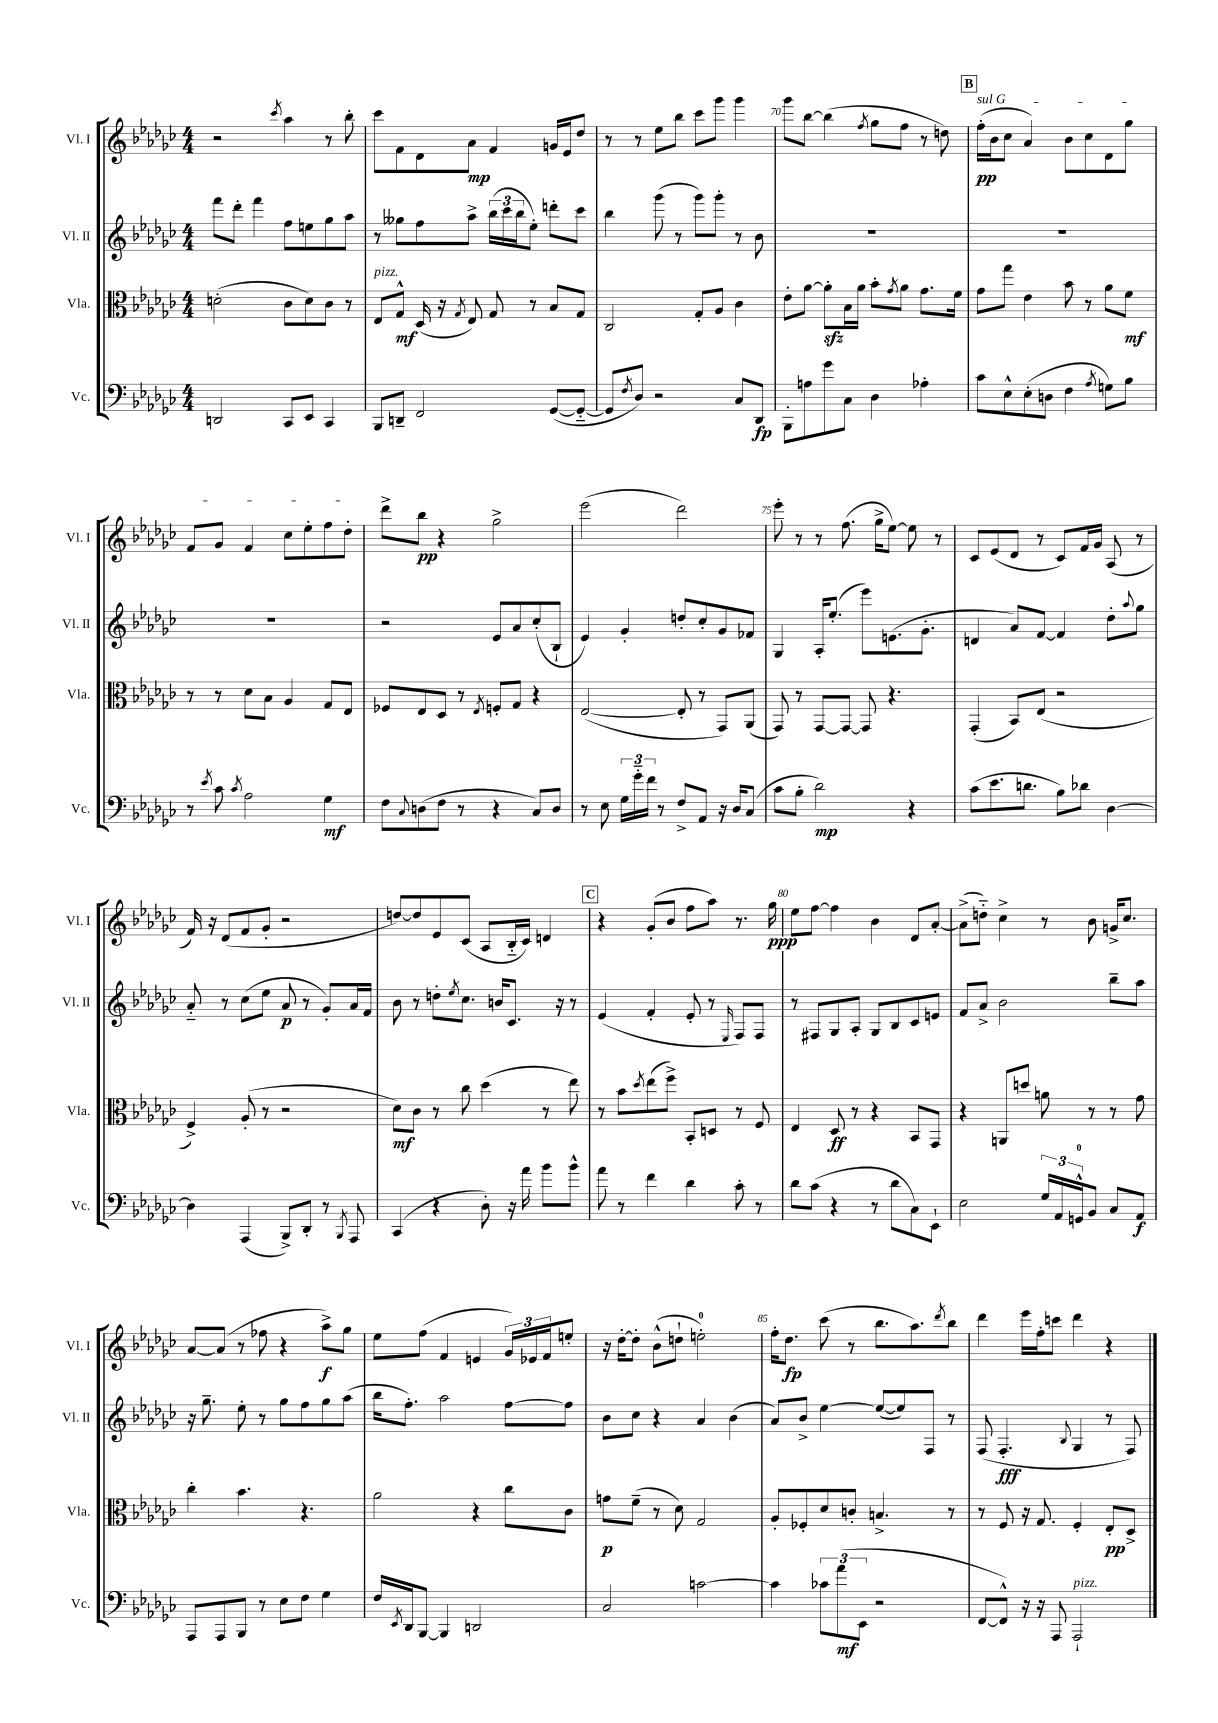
<<
\new StaffGroup <<
\new Staff = "s0" \with { instrumentName = "Vl. I" shortInstrumentName = "Vl. I" } {
    \clef treble \key ges \major \numericTimeSignature \time 4/4
    r2 \acciaccatura { ces'''8 } aes''4 r8 bes''8-. |
    ces'''8 f'8 des'8 aes'8\mp f'4 g'16 ees'16 des''8 |
    r8 r8 ees''8 bes''8 ces'''8 ges'''8 ges'''4 |
    ges'''8 bes''8~ bes''4( \acciaccatura { f''8 } ges''8 f''8 r8 d''8) |
    \mark \markup { \box "B" } \once \override TextSpanner.bound-details.left.text = \markup { \italic "sul G" } f''16-.\pp\startTextSpan( bes'16 ces''8 aes'4) bes'8 ces''8 des'8 ges''8 |
    f'8 ges'8 f'4 ces''8 ees''8-. f''8 des''8-.\stopTextSpan |
    des'''8-> bes''8\pp r4 ges''2-> |
    ees'''2( des'''2) |
    ees'''8-. r8 r8 f''8.( ges''16-> ees''8~) ees''8 r8 |
    ces'8 ees'8( des'8 r8 ces'8) f'16 ges'16 aes8( r8 |
    f'16) r16 des'8( f'8 ges'8-. r2 |
    d''8~) d''8 ees'8 ces'8( aes8 bes16-_ ces'16) d'4 |
    \mark \markup { \box "C" } r4 ges'8-.( bes'8 f''8 aes''8) r8. ges''16\ppp |
    ees''8 f''8~ f''4 bes'4 des'8 aes'8~-. |
    aes'8->( d''8-_) ces''4-> r8 bes'8 g'16-> ces''8. |
    aes'8~ aes'8( r8 fes''8 r4 aes''8->\f) ges''8 |
    ees''8 f''8( f'4 e'4 \tuplet 3/2 { ges'16) ees'16 f'16 } e''8-. |
    r16 des''16~-. des''8-. bes'8-^( d''8-! e''2-0-.) |
    f''16-. des''8.\fp ces'''8( r8 bes''8. aes''8.) \acciaccatura { des'''8 } bes''8 |
    des'''4 ees'''16 f''16-. c'''8 des'''4 r4 \bar "|." |
}
\new Staff = "s1" \with { instrumentName = "Vl. II" shortInstrumentName = "Vl. II" } {
    \clef treble \key ges \major \numericTimeSignature \time 4/4
    f'''8 des'''8-. f'''4 f''8 e''8 ges''8 aes''8 |
    r8 geses''8 f''8 aes''8-> \tuplet 3/2 { bes''16( ces'''16 bes''16 } ees''8-.) d'''8-. ces'''8 |
    bes''4 ges'''8( r8 ges'''8) ges'''8-. r8 bes'8 |
    R1 |
    \mark \markup { \box "B" } R1 |
    R1 |
    r2 ees'8 aes'8 ces''8-.( bes8-! |
    ees'4) ges'4-. d''8-. ces''8-. ges'8 fes'8 |
    ges4 aes16-. ees''8.-.( ees'''8) e'8.( ges'8.-. |
    d'4 aes'8) f'8~ f'4 des''8-. \appoggiatura { aes''8 } ges''8 |
    aes'8-_ r8 ces''8( ees''8 aes'8\p r8 ges'8-.) aes'16 f'16 |
    bes'8 r8 d''8-. \acciaccatura { ees''8 } ces''8. b'16 ces'8. r16 r8 |
    \mark \markup { \box "C" } ees'4( f'4-. ees'8-. r8 \grace { ees16 } f8) f8 |
    r8 fis8 ges8 aes8-. ges8 bes8 ces'8 e'8 |
    f'8 aes'8-> bes'2 bes''8-- aes''8 |
    r16 ges''8.-- ees''8-. r8 ges''8 f''8 ges''8 aes''8( |
    bes''16 f''8.-.) aes''2 f''8~ f''8 |
    bes'8 ces''8 r4 aes'4 bes'4( |
    aes'8) bes'8-> ees''4~ ees''8~( ees''8) f8 r8 |
    f8( f4.-.\fff \appoggiatura { bes8 } ges4 r8 f8) \bar "|." |
}
\new Staff = "s2" \with { instrumentName = "Vla." shortInstrumentName = "Vla." } {
    \clef alto \key ges \major \numericTimeSignature \time 4/4
    d'2-.( ces'8 d'8) ces'8 r8 |
    ees8^\markup { \italic "pizz." } ges8-^\mf des16( r16 \acciaccatura { ges8 } ees8) ges8 r8 bes8 ges8 |
    ces2 ges8-. aes8 ces'4 |
    ees'8-. aes'8~ aes'8-.\sfz bes16 aes'16 bes'8-. \acciaccatura { ges'8 } aes'8 ges'8. f'16 |
    \mark \markup { \box "B" } ges'8 ges''8 ees'4 bes'8 r8 aes'8 f'8\mf |
    r8 r8 des'8 bes8 aes4 ges8 ees8 |
    fes8 ees8 des8 r8 \acciaccatura { ees8 } f8-. ges8 r4 |
    ees2~( ees8-. r8 ges,8) aes,8( |
    ges,8) r8 ges,8~ ges,8~ ges,8 r4. |
    ges,4-.( bes,8) ees8( r2 |
    f4->) aes8-.( r8 r2 |
    des'8\mf) ces'8 r8 ces''8 des''4( r8 ees''8) |
    \mark \markup { \box "C" } r8 bes'8 \acciaccatura { des''8 } ees''8( f''8->) bes,8-. d8 r8 f8 |
    ees4 des8\ff r8 r4 bes,8 ges,8 |
    r4 a,8 d''8 a'8 r8 r8 ges'8 |
    ces''4-. bes'4. r4. |
    aes'2 r4 ces''8 ces'8 |
    g'8\p f'8--( r8 des'8) ges2 |
    aes8-. fes8-. des'8 c'8-. b4.-> r8 |
    r8 f8 r16 ges8. f4-. ees8-.\pp des8-> \bar "|." |
}
\new Staff = "s3" \with { instrumentName = "Vc." shortInstrumentName = "Vc." } {
    \clef bass \key ges \major \numericTimeSignature \time 4/4
    d,2 ces,8 ees,8 ces,4 |
    bes,,8 d,8-- f,2 ges,8~( ges,8~-_ |
    ges,8 \acciaccatura { f8 } des8) r2 ces8 des,8\fp |
    bes,,8-. a8 ges'8 ces8 des4 aes4-. |
    \mark \markup { \box "B" } ces'8 ees8-^ ees8-.( d8 f4 \acciaccatura { aes8 } g8) bes8 |
    r8 \acciaccatura { ees'8 } ces'8 \acciaccatura { ces'8 } aes2 ges4\mf |
    f8 \appoggiatura { ces8 } d8( f8 r8 r4 ces8) d8 |
    r8 ees8 \tuplet 3/2 { ges16 ges'16-_ f'16 } r8 f8-> aes,8 r16 des16 ces8( |
    ces'8 bes8-. des'2\mp) r4 |
    ces'8( ees'8. d'8. bes8) des'8 des4~ |
    des4 aes,,4( bes,,8->) des,8-. r8 \acciaccatura { bes,,8 } aes,,8 |
    ces,4( r4 des8-.) r16 aes'16 bes'8 bes'8-^ |
    \mark \markup { \box "C" } aes'8 r8 f'4 des'4 ces'8-. r8 |
    des'8 ces'8( r4 r8 des'8 ces8) ees,8-! |
    ees2 \tuplet 3/2 { ges16 aes,16 g,16-0-^ } bes,8 ces8 aes,8\f |
    aes,,8 aes,,8 bes,,8 r8 ees8 f8 ges4 |
    f16 \acciaccatura { ees,8 } des,16 bes,,8~ bes,,4 d,2 |
    ces2 c'2~ |
    c'4 \tuplet 3/2 { ces'8 aes'8\mf( ees,8 } r2 |
    f,8~ f,8-^) r16 r16 aes,,8 aes,,2-!^\markup { \italic "pizz." } \bar "|." |
}
>>
>>
\layout { \context { \Score currentBarNumber = #67 \override BarNumber.break-visibility = ##(#f #t #t) barNumberVisibility = #(every-nth-bar-number-visible 5) } }
